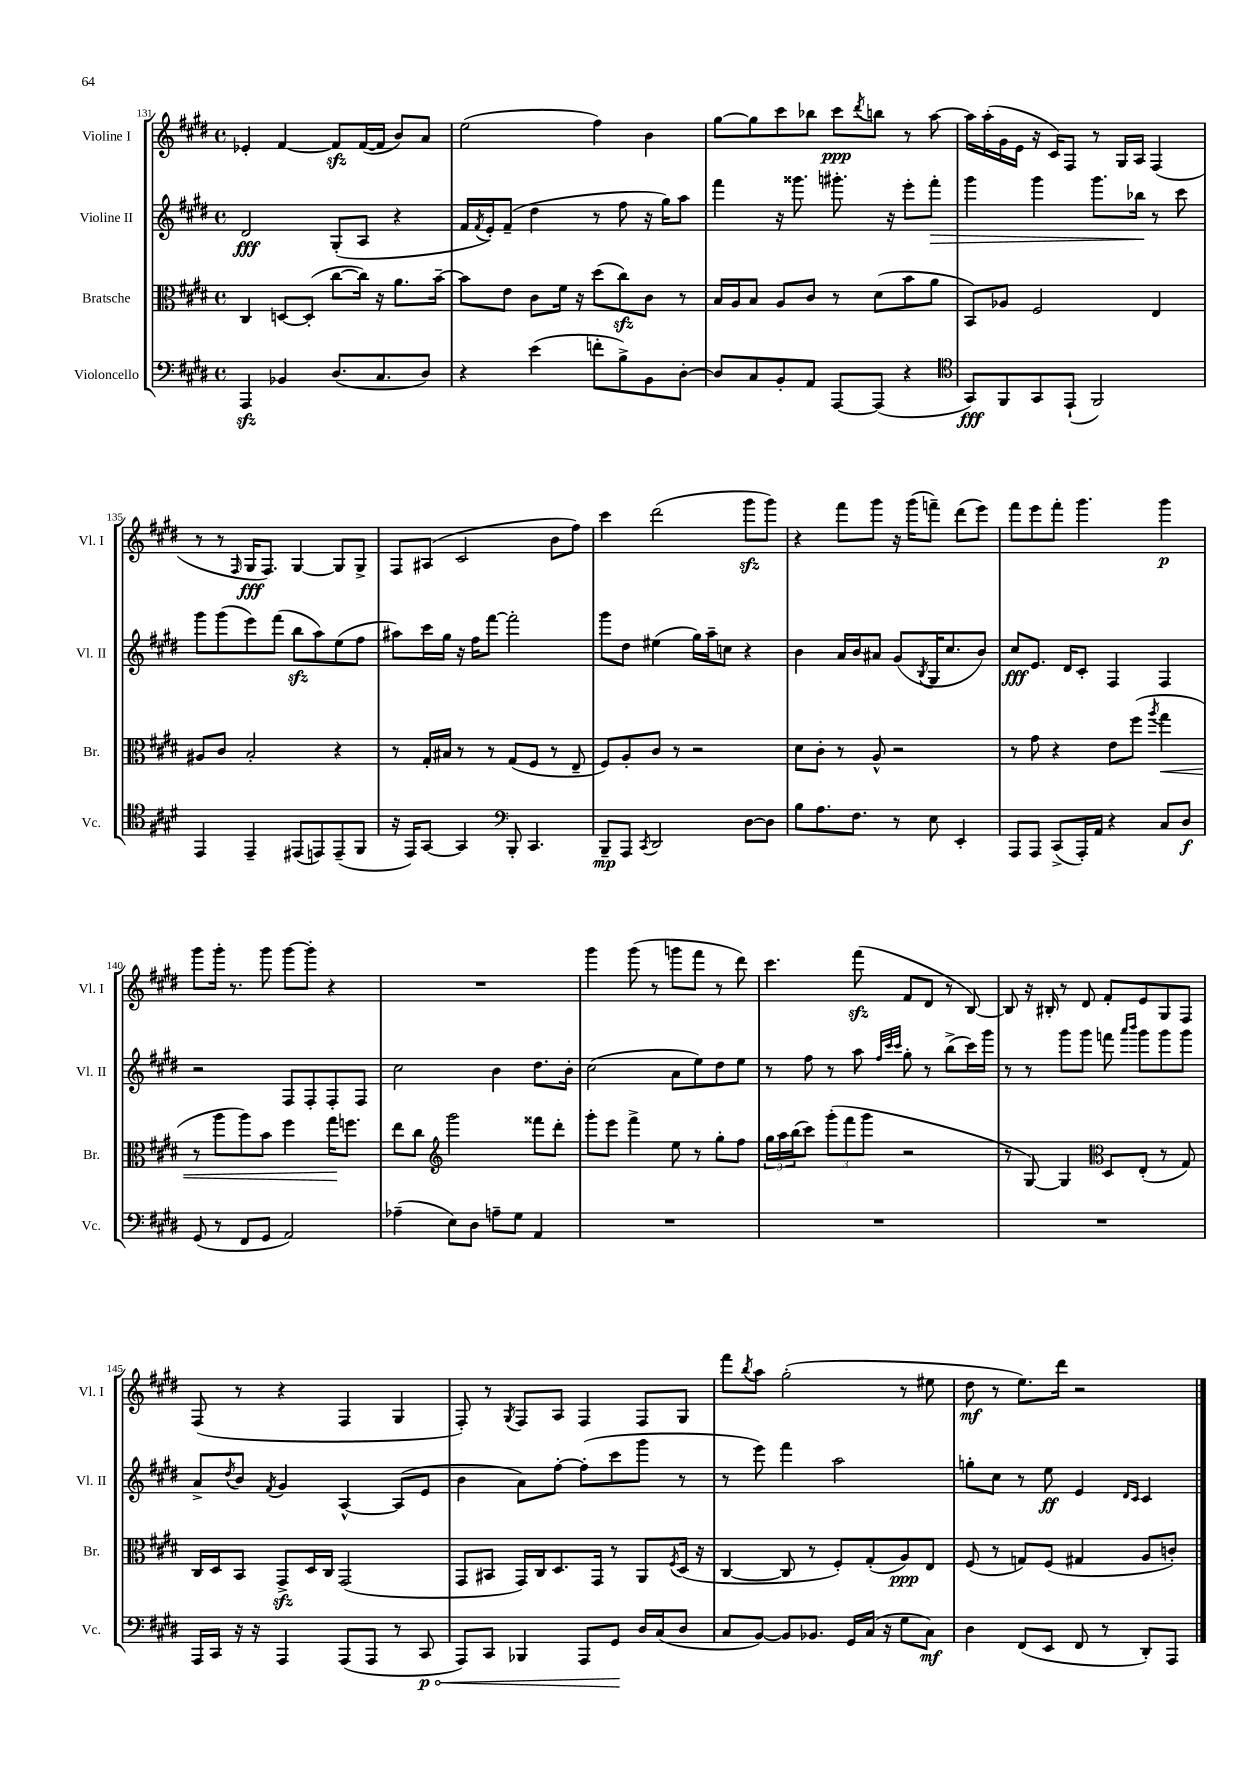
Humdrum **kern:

**kern	**kern	**kern	**kern
*staff4	*staff3	*staff2	*staff1
*clefF4	*clefC3	*clefG2	*clefG2
*k[f#c#g#d#]	*k[f#c#g#d#]	*k[f#c#g#d#]	*k[f#c#g#d#]
*M4/4	*M4/4	*M4/4	*M4/4
*met(c)	*met(c)	*met(c)	*met(c)
4AAA	4C#	2d#	4e-'
4BB-	[8D	.	[4f#
.	(8D']	.	.
(8.D#	[8cc#	(8G#'	8f#]
.	16cc#])	8A	([16f#
8.C#	16r	.	16f#]
.	8.a	4r	8b)
8D#)	.	.	8a
.	[16b~	.	.
=	=	=	=
4r	8b]	16f#	(2ee
.	.	8qf#	.
.	.	16e')	.
.	8e	(8f#~	.
(4e	8c#	4dd#	.
.	16f#	.	.
.	16r	.	.
8f'	(8dd#	8r	4ff#)
8B^)	8cc#)	8ff#	.
8BB	8c#	16r	4b
.	.	16gg#)	.
[8D#'	8r	8aa	.
=	=	=	=
8D#]	16B	4fff#	[8gg#
.	16A	.	.
8C#	8B	.	8gg#]
8BB'	8A	16r	8ccc#
.	.	8.ggg##	.
8AA	8c#	.	8bb-
[8AAA	8r	8.ggg#'	8ccc#
.	.	.	8qddd#
(8AAA]	(8d#	.	8bb
.	.	16r	.
4r	8b	8eee'	8r
.	8a	8fff#'	[8aa
=	=	=	=
*clefC4	*	*	*
8GG#)	8BB)	4ggg#	16aa]
.	.	.	(16aa'
8FF#	8A-	.	16g#
.	.	.	16e
8GG#	2F#	4ggg#	16r
.	.	.	16c#)
(8EE`	.	.	8F#
2FF#)	.	8.ggg#	8r
.	.	.	16G#
.	.	16bb-	16A
.	4E	8r	(4F#
.	.	8ccc#	.
=	=	=	=
4EE	8A#	8ggg#	8r
.	8c#	(8ggg#	8r
.	.	.	16qqF#
4EE~	2B'	8eee)	16G#
.	.	.	8.F#)
.	.	(8fff#	.
(8EE#	.	8bb	[4G#
8EE)	.	8aa)	.
(8EE~	4r	(8ee	8G#]
8FF#	.	8ff#	8G#^
=	=	=	=
16r	8r	8aa#)	8F#
16EE)	.	.	.
[8GG#	16G#'	16ccc#	(8A#
.	16B#	16gg#	.
4GG#]	8r	16r	2c#
.	.	16ff#	.
.	8r	[8fff#	.
*clefF4	*	*	*
8BBB'	(8G#	2fff#']	.
4.CC#	8F#	.	.
.	8r	.	8b
.	8E~	.	8ff#)
=	=	=	=
8BBB~	8F#)	8ggg#	4ccc#
8AAA	8A'	8dd#	.
8qCC#	.	.	.
2DD#	8c#	(4ee#	(2ddd#
.	8r	.	.
.	2r	16gg#)	.
.	.	16aa~	.
.	.	8cc	.
[8D#	.	4r	8ggg#
8D#]	.	.	8ggg#)
=	=	=	=
8B	8d#	4b	4r
8.A	8c#'	.	.
.	8r	16a	8fff#
8.F#	.	16b	.
.	8A^^	8a#	8ggg#
8r	2r	(8g#	16r
.	.	.	(16ggg#
.	.	8qB	.
8E	.	16G#	8fff~)
.	.	8.cc#	.
4EE'	.	.	(8ddd#
.	.	8b)	8eee)
=	=	=	=
8AAA	8r	8cc#	8fff#
8AAA	8g#	8.e	8eee
(8CC#^	4r	.	8fff#'
.	.	16d#	.
16AAA')	.	8c#'	4.ggg#
16AA	.	.	.
4r	8e	4F#	.
.	(8ff#	.	.
.	8qaa	.	.
8C#	4gg#	4F#	4ggg#
8D#	.	.	.
=	=	=	=
(8GG#	8r	2r	8ggg#
8r	8aa	.	16ggg#'
.	.	.	8.r
8FF#	8aa)	.	.
8GG#	8b	.	8ggg#
2AA)	4ff#	8F#	[8ggg#
.	.	8F#'	8ggg#']
.	16gg#	8F#'	4r
.	8.ff	.	.
.	.	8F#	.
=	=	=	=
(4A-~	8ee	2cc#	1r
.	8cc#	.	.
*	*clefG2	*	*
8E)	2ggg#	.	.
8D#	.	.	.
8A~	.	4b	.
8G#	.	.	.
4AA	8fff##	8.dd#	.
.	8ddd#'	.	.
.	.	16b'	.
=	=	=	=
1r	8ggg#'	(2cc#	4ggg#
.	8eee	.	.
.	4fff#^	.	(8ggg#
.	.	.	8r
.	8ee	8a	8ggg
.	8r	8ee)	8fff#
.	8gg#'	8dd#	8r
.	8ff#	8ee	8ddd#)
=	=	=	=
1r	24gg#	8r	4.ccc#
.	24aa	.	.
.	(24bb	.	.
.	8ccc#)	8ff#	.
.	(12ggg#'	8r	.
.	12fff#	.	.
.	.	8aa	(8fff#
.	12ggg#	.	.
.	.	32qqff#	.
.	.	32qqccc#	.
.	.	32qqccc#	.
.	2r	8gg#'	8f#
.	.	8r	8d#
.	.	(8bb^	8r
.	.	16ccc#)	[8B)
.	.	16ggg#	.
=	=	=	=
1r	8r	8r	8B]
.	[8G#)	8r	16r
.	.	.	16B#'
.	4G#]	8ggg#	8r
.	.	8ggg#	8d#
*	*clefC3	*	*
.	8D#	8fff	8f#'
.	.	16qqaaa	.
.	.	16qqbbb	.
.	(8E'	8ggg#	8e
.	8r	8ggg#	8G#
.	8G#)	8ggg#	8F#
=	=	=	=
16AAA	16C#	8a^	(8F#
16CC#	16D#	.	.
.	.	8qdd#	.
16r	8BB	8b	8r
16r	.	.	.
.	.	8qf#	.
4AAA	8GG#^	4g#	4r
.	16D#	.	.
.	16C#	.	.
(8AAA	(2GG#	[4A^^	4F#
8AAA	.	.	.
8r	.	(8A]	4G#
8CC#	.	8e	.
=	=	=	=
8AAA)	8GG#	4b	8F#')
8CC#	8BB#	.	8r
.	.	.	8qG#
4BBB-	16GG#)	8a)	8F#
.	16C#	.	.
.	8.D#	[8ff#'	8A
8AAA	.	(8ff#']	4F#
.	16GG#	.	.
8GG#	8r	8ccc#	.
16D#	8AA	8ggg#	8F#
(16C#	.	.	.
.	8qF#	.	.
8D#	(16D#	8r	8G#
.	16r	.	.
=	=	=	=
8C#	[4C#	8r	8fff#
.	.	.	8qbb
[8BB)	.	8eee)	8aa
8BB]	8C#]	4fff#	(2gg#'
8.BB-	8r	.	.
.	8F#')	2aa	.
16GG#	.	.	.
(16C#	(8G#'	.	.
16r	.	.	.
8G#	8A)	.	8r
8C#)	8E	.	8ee#
=	=	=	=
4D#	(8F#	8gg'	8dd#
.	8r	8cc#	8r
(8FF#	8G)	8r	8.ee)
8EE	(8F#	8ee	.
.	.	.	16ddd#
8FF#	4G#	4e	2r
8r	.	.	.
.	.	16qqd#	.
.	.	16qqc#	.
8DD#')	8A	4c#	.
8AAA	8c')	.	.
==	==	==	==
*-	*-	*-	*-
